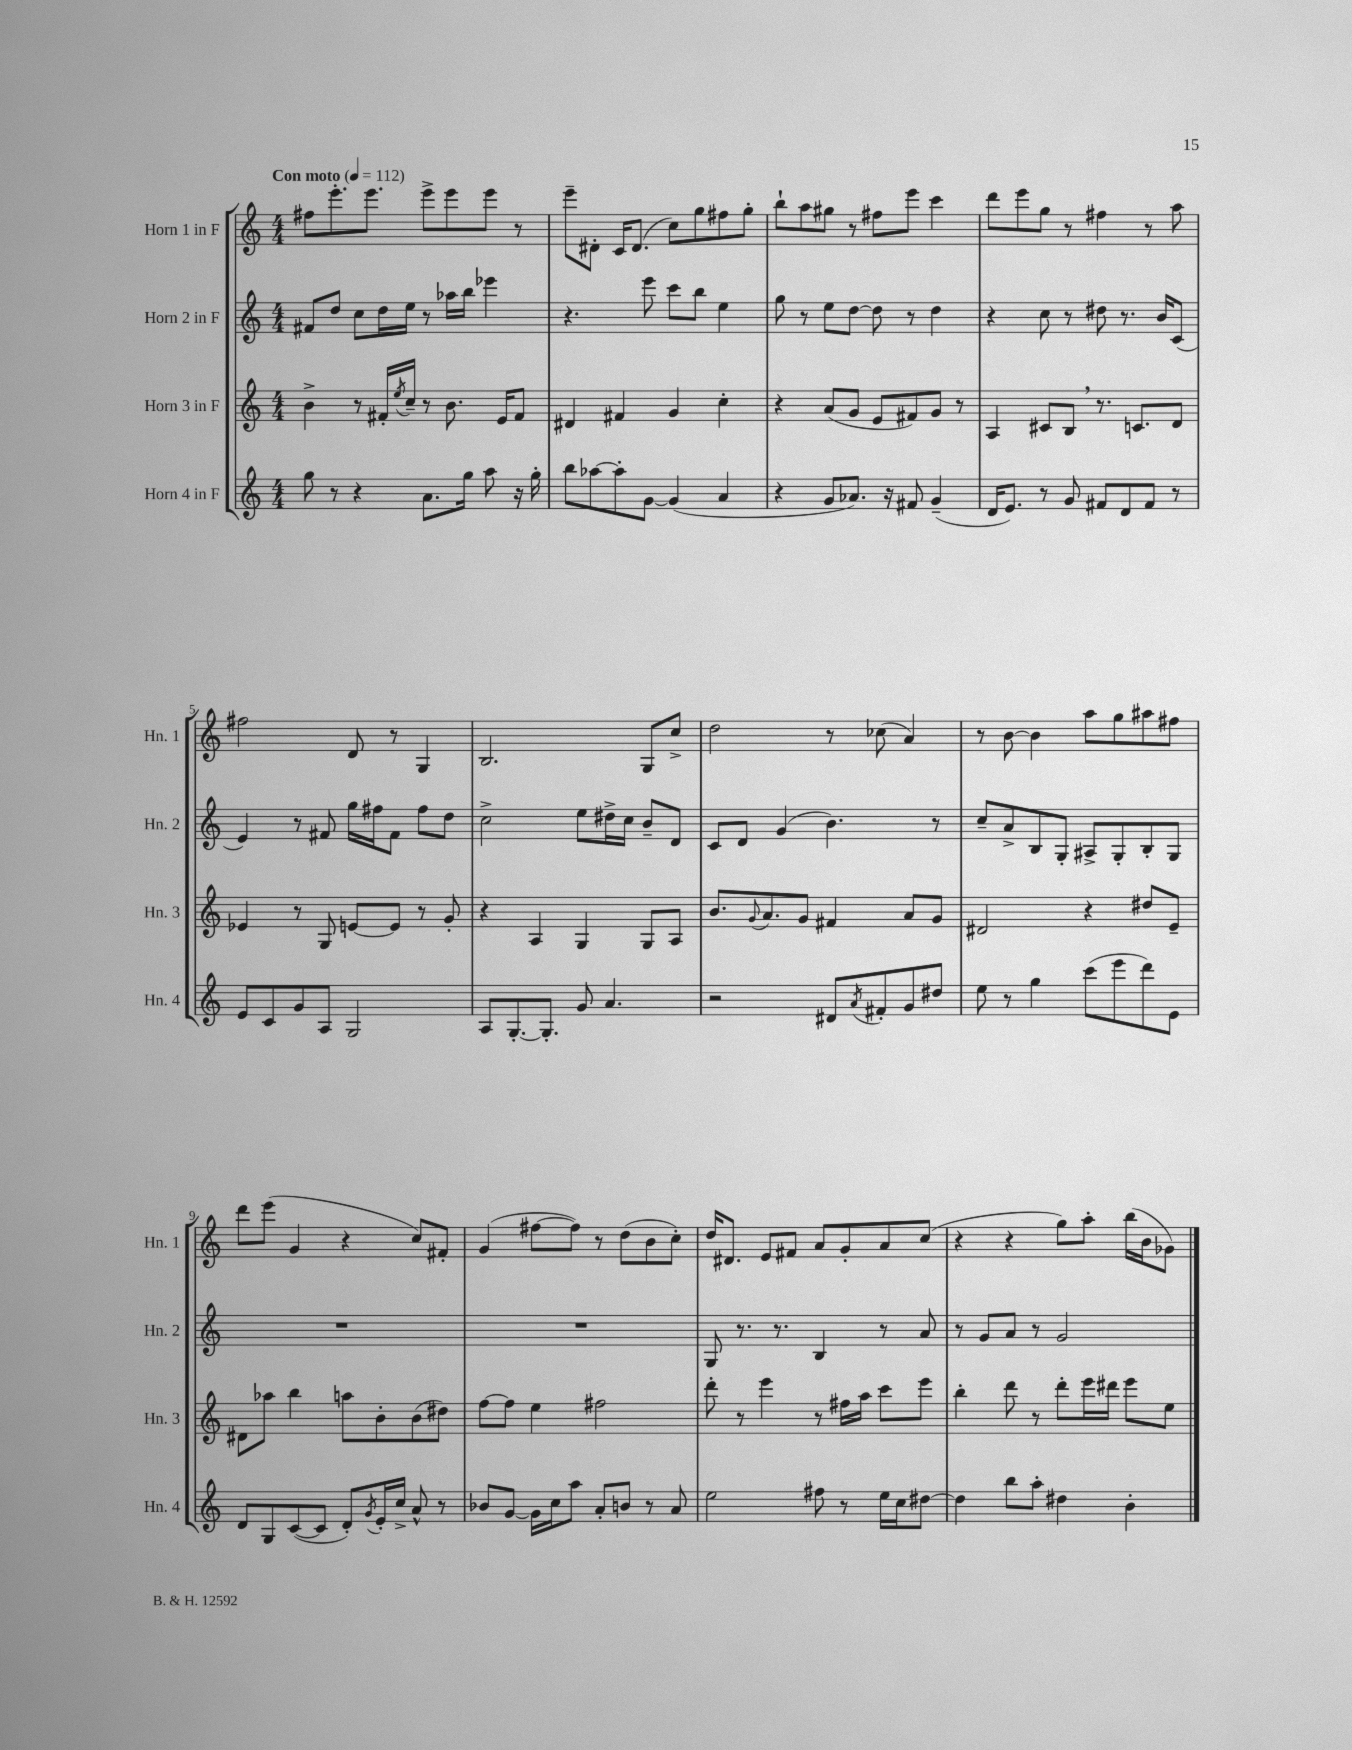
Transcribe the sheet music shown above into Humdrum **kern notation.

**kern	**kern	**kern	**kern
*part4	*part3	*part2	*part1
*staff4	*staff3	*staff2	*staff1
*I"Horn 4 in F	*I"Horn 3 in F	*I"Horn 2 in F	*I"Horn 1 in F
*I'Hn. 4	*I'Hn. 3	*I'Hn. 2	*I'Hn. 1
*clefG2	*clefG2	*clefG2	*clefG2
*k[]	*k[]	*k[]	*k[]
*M4/4	*M4/4	*M4/4	*M4/4
*MM112	*MM112	*MM112	*MM112
=1	=1	=1	=1
!	!	!	!LO:TX:a:B:t=Con moto
8gg\	4b^\	8f#X/L	8ff#X\L
8r	.	8dd/J	8.eee'\
4r	8r	8cc\L	.
.	.	.	8.eee\J
.	16f#X'/LL	16dd\L	.
.	8qee/	.	.
.	16cc~/JJ	16ee\JJ	.
8.a\L	8r	8r	8eee^\L
.	8.b\	16aa-X\LL	8eee\
16gg\Jk	.	16bb\JJ	.
8aa\	.	4eee-X\	8eee\J
.	16e/KL	.	.
16r	8f#/J	.	8r
16gg'\	.	.	.
=2	=2	=2	=2
8bb\L	4d#X/	4.r	8eee~\L
[8aa-X\	.	.	8d#X'\J
8aa-'\]	4f#X/	.	16c/KL
.	.	.	(8.d#/J
[8g\J	.	8eee\	.
(4g/]	4g/	8ccc\L	8cc\L)
.	.	8bb\J	8gg\
4a/	4cc'\	4ee\	8ff#X\
.	.	.	8gg'\J
=3	=3	=3	=3
4r	4r	8gg\	8bb`\L
.	.	8r	8aa\
8g/L	(8a/L	8ee\L	8gg#X\J
8.a-X/J)	8g/J	[8dd\J	8r
.	8e/L	8dd\]	8ff#X\L
16r	.	.	.
8f#X/	8f#X/)	8r	8eee\J
(4g~/	8g/J	4dd\	4ccc\
.	8r	.	.
=4	=4	=4	=4
16d/KL	4A/	4r	8ddd\L
8.e/J)	.	.	.
.	.	.	8eee\
8r	8c#X/L	8cc\	8gg\J
8g/	8B,/J	8r	8r
8f#X/L	8.r	8dd#X\	4ff#X\
8d/	.	8.r	.
.	8.cn/L	.	.
8f#/J	.	.	8r
.	.	16b/KL	.
8r	8d/J	(8c/J	8aa\
!!LO:LB:g=z
=5	=5	=5	=5
8e/L	4e-X/	4e/)	2ff#X\
8c/	.	.	.
8g/	8r	8r	.
8A/J	8G/	8f#X/	.
2G/	[8en/L	16gg\LL	8d/
.	.	16ff#X\J	.
.	8e/J]	8f#\J	8r
.	8r	8ff#\L	4G/
.	8g'/	8dd\J	.
=6	=6	=6	=6
8A/L	4r	2cc^\	2.B/
[8.G'/	.	.	.
.	4A/	.	.
8.G'/J]	.	.	.
8g/	4G/	8ee\L	.
4.a/	.	16dd#X^\L	.
.	.	16cc\JJ	.
.	8G/L	8b~/L	8G/L
.	8A/J	8d/J	8cc^/J
=7	=7	=7	=7
2r	8.b/L	8c/L	2dd\
.	.	8d/J	.
.	8qqg/	.	.
.	8.a/	.	.
.	.	(4g/	.
.	8g/J	.	.
8d#X/L	4f#X/	4.b\)	8r
8qa/	.	.	.
8f#X'/	.	.	(8cc-X\
8g/	8a/L	.	4a/)
8dd#X/J	8g/J	8r	.
=8	=8	=8	=8
8ee\	2d#X/	8cc~/L	8r
8r	.	8a^/	[8b\
4gg\	.	8B/	4b\]
.	.	8G'/J	.
(8ccc\L	4r	8A#X^/L	8aa\L
8eee\	.	8G'/	8gg\
8ddd\)	8dd#X/L	8B'/	8aa#X\
8e\J	8e~/J	8G/J	8ff#X\J
!!LO:LB:g=z
=9	=9	=9	=9
8d/L	8d#X\L	1r	8ddd\L
8G/	8aa-X\J	.	(8eee\J
([8c/	4bb\	.	4g/
8c/J]	.	.	.
8d'/L)	8aan\L	.	4r
8qg/	.	.	.
16e'/L	8b'\	.	.
16cc^/JJ	.	.	.
8a^^/	(8b\	.	8cc/L)
8r	8dd#X\J)	.	8f#X'/J
=10	=10	=10	=10
8b-X/L	[8ff\L	1r	(4g/
[8g/J	8ff\J]	.	.
16g\LL]	4ee\	.	[8ff#X\L
16cc\J	.	.	.
8aa\J	.	.	8ff#\J])
8a'/L	2ff#X\	.	8r
8bn/J	.	.	(8dd\L
8r	.	.	8b\
8a/	.	.	8cc'\J)
=11	=11	=11	=11
2ee\	8ddd'\	8G/	16dd/KL
.	.	.	8.d#X/J
.	8r	8.r	.
.	4eee\	.	8e/L
.	.	8.r	.
.	.	.	8f#X/J
8ff#X\	8r	4B/	8a/L
8r	16ff#X\LL	.	8g'/
.	16aa\JJ	.	.
16ee\LL	8ccc\L	8r	8a/
16cc\J	.	.	.
[8dd#X\J	8eee\J	8a/	(8cc/J
=12	=12	=12	=12
4dd#\]	4bb'\	8r	4r
.	.	8g/L	.
8bb\L	8ddd\	8a/J	4r
8aa'\J	8r	8r	.
4dd#X\	8ddd'\L	2g/	8gg\L)
.	16eee\L	.	8aa'\J
.	16ddd#X\JJ	.	.
4b'\	8eee\L	.	(16bb\LL
.	.	.	16b\J
.	8ee\J	.	8g-X\J)
==	==	==	==
*-	*-	*-	*-
